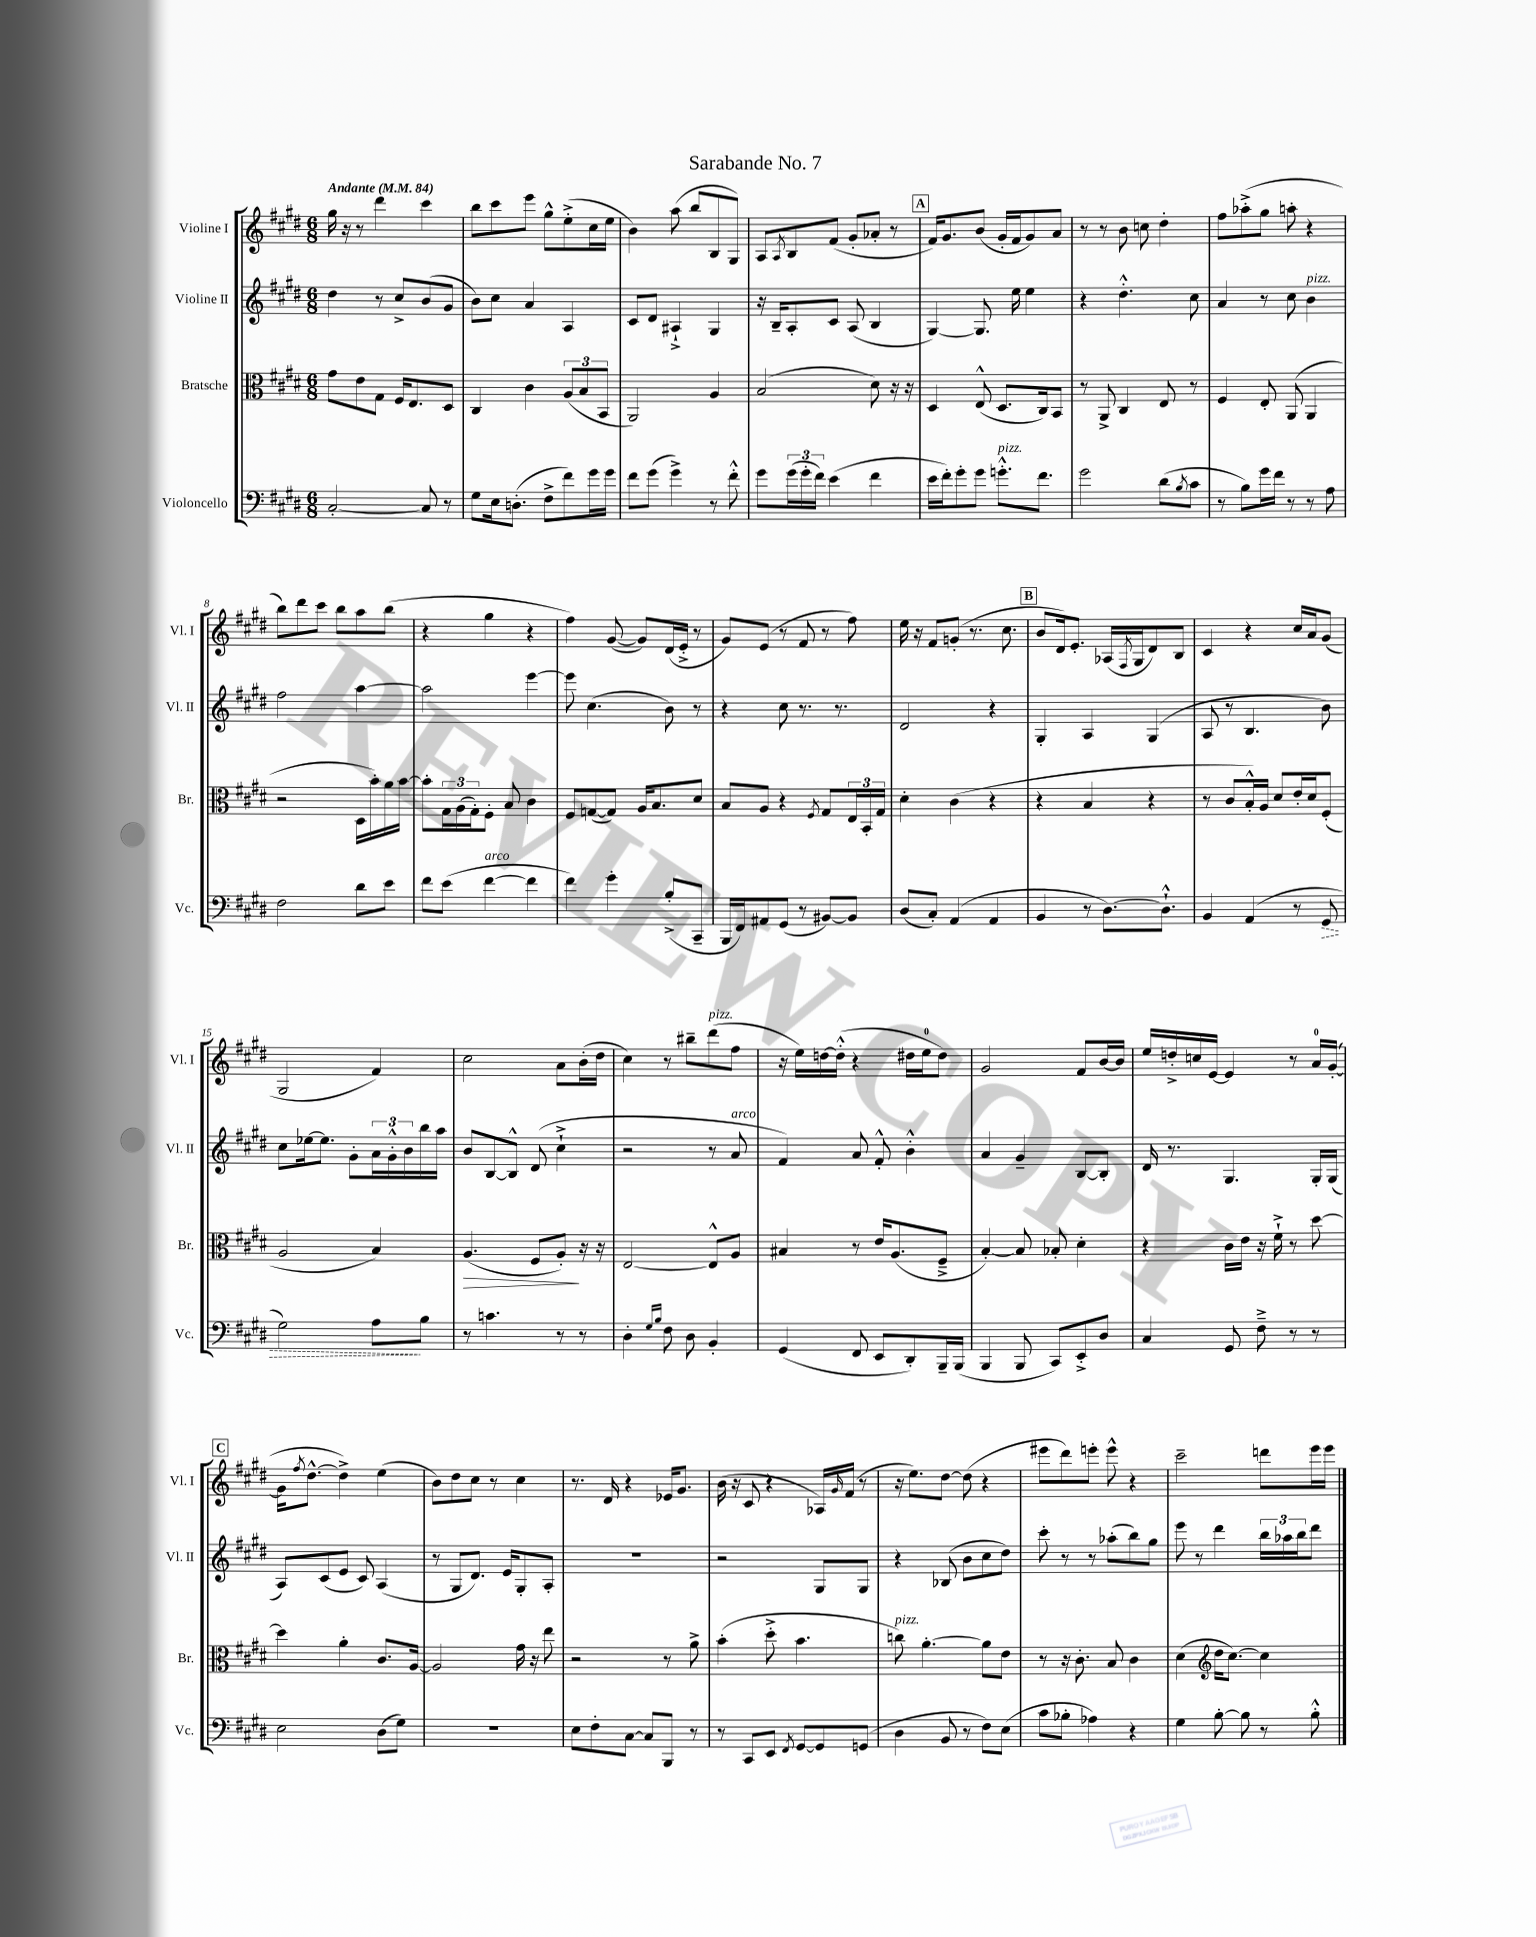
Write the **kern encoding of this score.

**kern	**kern	**kern	**kern
*staff4	*staff3	*staff2	*staff1
*clefF4	*clefC3	*clefG2	*clefG2
*k[f#c#g#d#]	*k[f#c#g#d#]	*k[f#c#g#d#]	*k[f#c#g#d#]
*M6/8	*M6/8	*M6/8	*M6/8
*MM84	*MM84	*MM84	*MM84
[2C#'/	8g#\L	4dd#\	16gg#\
.	.	.	16r
.	8e\	.	8r
.	8G#\J	8r	4ddd#\
.	16F#/LK	8cc#^/L	.
.	8.E/	.	.
8C#/]	.	(8b/	4ccc#\
8r	8D#/J	8g#/J	.
=	=	=	=
8G#\L	4C#/	8b\L)	8bb\L
16E\k	.	8cc#\J	8ccc#\
(8.D'\J	.	.	.
.	4c#\	4a/	8eee\J
8F#^\L	.	.	8gg#^^\L
8f#\)	(12A/L	4A/	(8ee'^\
.	12B/	.	.
16g#\L	.	.	16cc#\L
.	12BB/J	.	.
16g#\JJ	.	.	16ee\JJ
=	=	=	=
8f#\L	2AA/)	8c#/L	4b\)
(8g#\J	.	8d#/J	.
4g#^\)	.	4A#`^/	(8aa\
.	.	.	8bb/L
8r	4A/	4G#/	8B/
8f#'^^\	.	.	8G#/J)
=	=	=	=
8g#\L	(2B/	16r	8A/L
.	.	16B~/LK	.
.	.	.	8qA/
(24g#\L	.	8A'/	8B/
24g#'\	.	.	.
24f#\JJ)	.	.	.
(4e\	.	8c#/J	(8f#/J
.	.	(8A/	8g#'/L
4f#\	8d#\)	4B/	8a-'/J
.	16r	.	8r
.	16r	.	.
=	=	=	=
16e\LL	4D#/	[4G#/)	16f#/LK)
16f#'\J)	.	.	8.g#/
8g#'\	.	.	.
8g#\J	(8E^^/	8.G#/]	(8b/J
8.g'^^\L	8.D#/L	.	16g#'/LL
.	.	16ee\	16f#/J
.	.	4ee\	8g#/)
8.f#\J	16C#/k)	.	.
.	8BB/J	.	8a/J
=	=	=	=
2g#\	8r	4r	8r
.	8AA^/	.	8r
.	4C#/	4.dd#'^^\	8b\
.	.	.	8cc\
(8d#\L	8E/	.	4dd#'\
8qB/	.	.	.
8c#\J	8r	8cc#\	.
=	=	=	=
8r	4F#/	4a/	8ff#\L
8B\L)	.	.	(8aa-'^\
16g#\L	8E'/	8r	8gg#\J
16f#\JJ	.	.	.
8r	(8AA/	8cc#\	8aa'\
8r	4AA/	4b\	4r
8A\	.	.	.
=	=	=	=
2F#\	2r	2ff#\	8bb\L)
.	.	.	8ddd#\
.	.	.	8ccc#\J
.	.	.	8bb\L
8d#\L	16D#\LL	[4aa\	8aa\
.	16b'\)	.	.
8e\J	16a\	.	(8bb\J
.	[16b\JJ	.	.
=	=	=	=
8f#\L	8b'\]L	2aa\]	4r
(8e\J	24G#\L	.	.
.	(24A\	.	.
.	24G#'\J)	.	.
[4f#\	8F#'\J	.	4gg#\
.	8B/	.	.
4f#\]	4c#\	[4eee\	4r
=	=	=	=
4f#\)	8F#/L	8eee\]	4ff#\)
.	([8G/	(4.cc#\	.
4g#'\	8G/]J)	.	([8g#/
.	16A/LK	.	8g#/]L)
.	8.B/	.	.
(8B'^/L	.	8b\)	(16d#/L
.	.	.	16e'^/JJ
8CC#~/J	8d#/J	8r	8r
=	=	=	=
16BBB/LL	8B/L	4r	8g#/L)
16FF#/J)	.	.	.
8AA#/	8A/J	.	(8e/J
(8GG#/J	4r	8cc#\	8r
8r	.	8.r	8f#/
.	8qF#/	.	.
[8BB#/L)	8G#/L	.	8r
.	.	8.r	.
8BB#/]J	24E/L	.	8ff#\)
.	24BB'/	.	.
.	24G#/JJ	.	.
=	=	=	=
(8D#/L	4d#'\	2d#/	16ee\
.	.	.	16r
8C#'/J)	.	.	8f#/L
(4AA/	(4c#\	.	(8g'/J
.	.	.	8.r
4AA/	4r	4r	.
.	.	.	8.cc#\
=	=	=	=
4BB/	4r	4G#'/	8b/L
.	.	.	16d#/k)
.	.	.	8.e'/J
8r	4B/	4A/	.
[8.D#\L)	.	.	(16A-/LL
.	.	.	8qF#/
.	.	.	16G#/J
.	4r	(4G#/	8d#/)
8.D#`^^\]J	.	.	.
.	.	.	8B/J
=	=	=	=
4BB/	8r	8A/	4c#/
.	8c#/L	8r	.
(4AA/	16B'^^/L)	4.B/	4r
.	16A/JJ	.	.
.	8d#/L	.	.
8r	16e'/L	.	16cc#/LL
.	16d#/J	.	16a/J
8GG#/	(8F#'/J	8b\)	(8g#/J
=	=	=	=
2G#\)	2A/	8cc#\L	2G#/
.	.	[16ee-\k	.
.	.	8.ee-\]J	.
.	.	8g#'\L	.
8A\L	4B/)	24a\L	4f#/)
.	.	24g#'^^\	.
.	.	24b\	.
8B\J	.	16bb\	.
.	.	16aa\JJ	.
=	=	=	=
8r	(4.A/	8b/L	2cc#\
4.c\	.	[8B/	.
.	.	8B^^/]J	.
.	8F#/L	(8d#/	.
8r	8A'/J)	4cc#`^\	8a\L
8r	16r	.	(16b'\L
.	16r	.	16dd#\JJ
=	=	=	=
4D#'\	[2E/	2r	4cc#\)
16qqG#/LL	.	.	.
16qqB/JJ	.	.	.
8F#\	.	.	8r
8D#\	.	.	8bb#~\L
4BB'/	8E^^/]L	8r	(8ddd#\
.	8A/J	8a/	8ff#\J
=	=	=	=
(4GG#/	4B#/	4f#/)	16r
.	.	.	16ee\LL)
.	.	.	[16dd\
.	.	.	(16dd'^^\]JJ
8FF#/	8r	8a/	4r
8EE/L	16e/LK	8f#'^^/	.
.	(8.A/	.	.
8DD#'/)	.	4b'^^\	16dd#\LL
.	.	.	16ee\J
16BBB~/L	8F#~^/J	.	8dd#\J)
(16BBB/JJ	.	.	.
=	=	=	=
4BBB/	[4B'/)	4a/	2g#/
8BBB/	8B/]	4g#~/	.
8CC#/L)	8B-'/	.	.
8EE'^/	4d#'\	[8B/L	8f#/L
8D#/J	.	8B'/]J	[16b/L
.	.	.	16b/]JJ
=	=	=	=
4C#/	4r	16d#/	16ee/LL
.	.	8.r	16dd'^/
.	.	.	16cc/
.	.	.	[16e/JJ
8GG#/	16c#\LL	4.G#/	4e/]
.	16e\JJ	.	.
8F#~^\	16r	.	.
.	16f#`^\	.	.
8r	8r	.	8r
8r	[8dd#\	16G#'/LL	16a/LL
.	.	(16G#/JJ	([16g#'/JJ
=	=	=	=
2E\	4dd#\]	8A/L)	16g#\]LK
.	.	.	8qff#/
.	.	.	[8.dd#^^\J
.	.	(8c#/	.
.	4a'\	8e/J	4dd#^\])
.	.	8c#/)	.
(8D#\L	8.c#/L	(4A/	(4ee\
8G#\J)	.	.	.
.	[16A/Jk	.	.
=	=	=	=
2.r	2A/]	8r	8b\L)
.	.	8G#/L	8dd#\
.	.	8.d#/J)	8cc#\J
.	.	.	8r
.	.	16e/LK	.
.	16g#\	8G#'/	4cc#\
.	16r	.	.
.	8ee\	8A'/J	.
=	=	=	=
8E\L	2r	2.r	8.r
8F#'\	.	.	.
.	.	.	16d#/
[8C#\J	.	.	4r
8C#/]L	.	.	.
8BBB/J	8r	.	16e-/LK
.	.	.	8.g#/J
8r	8a^\	.	.
=	=	=	=
8r	(4b'\	2r	(16b\
.	.	.	16r
8CC#/L	.	.	8c#/
8EE/J	8dd#'^\	.	4r
8qFF#/	.	.	.
[8GG#/L	4.b\	.	.
8GG#/]	.	8G#/L	16A-/LL)
.	.	.	16qqg#/
.	.	.	(16f#/JJ
(8GG/J	.	8G#/J	8r
=	=	=	=
4D#\	8cc\)	4r	16r
.	.	.	8.ee\L)
.	[4.a'\	.	.
8BB/	.	(8B-/	[8dd#\J
8r	.	8b\L	(8dd#\]
8F#\L)	8a\]L	8cc#\	4r
(8E\J	8e\J	8dd#\J)	.
=	=	=	=
8c#\L	8r	8ccc#'\	8eee#\L
8B-'\J	16r	8r	8ddd#\)
.	8.c#'\	.	.
4A-\)	.	8r	8eee'\J
.	8B/	(8aa-'\L	8eee^^\
4r	4c#\	8bb\)	4r
.	.	8gg#\J	.
=	=	=	=
4G#\	(4d#\	8eee\	2ccc#~\
.	.	8r	.
*	*clefG2	*	*
[8B'\	16dd#\LK	4ddd#\	.
.	[8.cc#\J)	.	.
8B\]	.	.	.
8r	4cc#\]	24bb\LL	8ddd\L
.	.	24aa-\	.
.	.	24bb\J	.
8B'^^\	.	8ddd#\J	16eee\L
.	.	.	16eee\JJ
==	==	==	==
*-	*-	*-	*-
